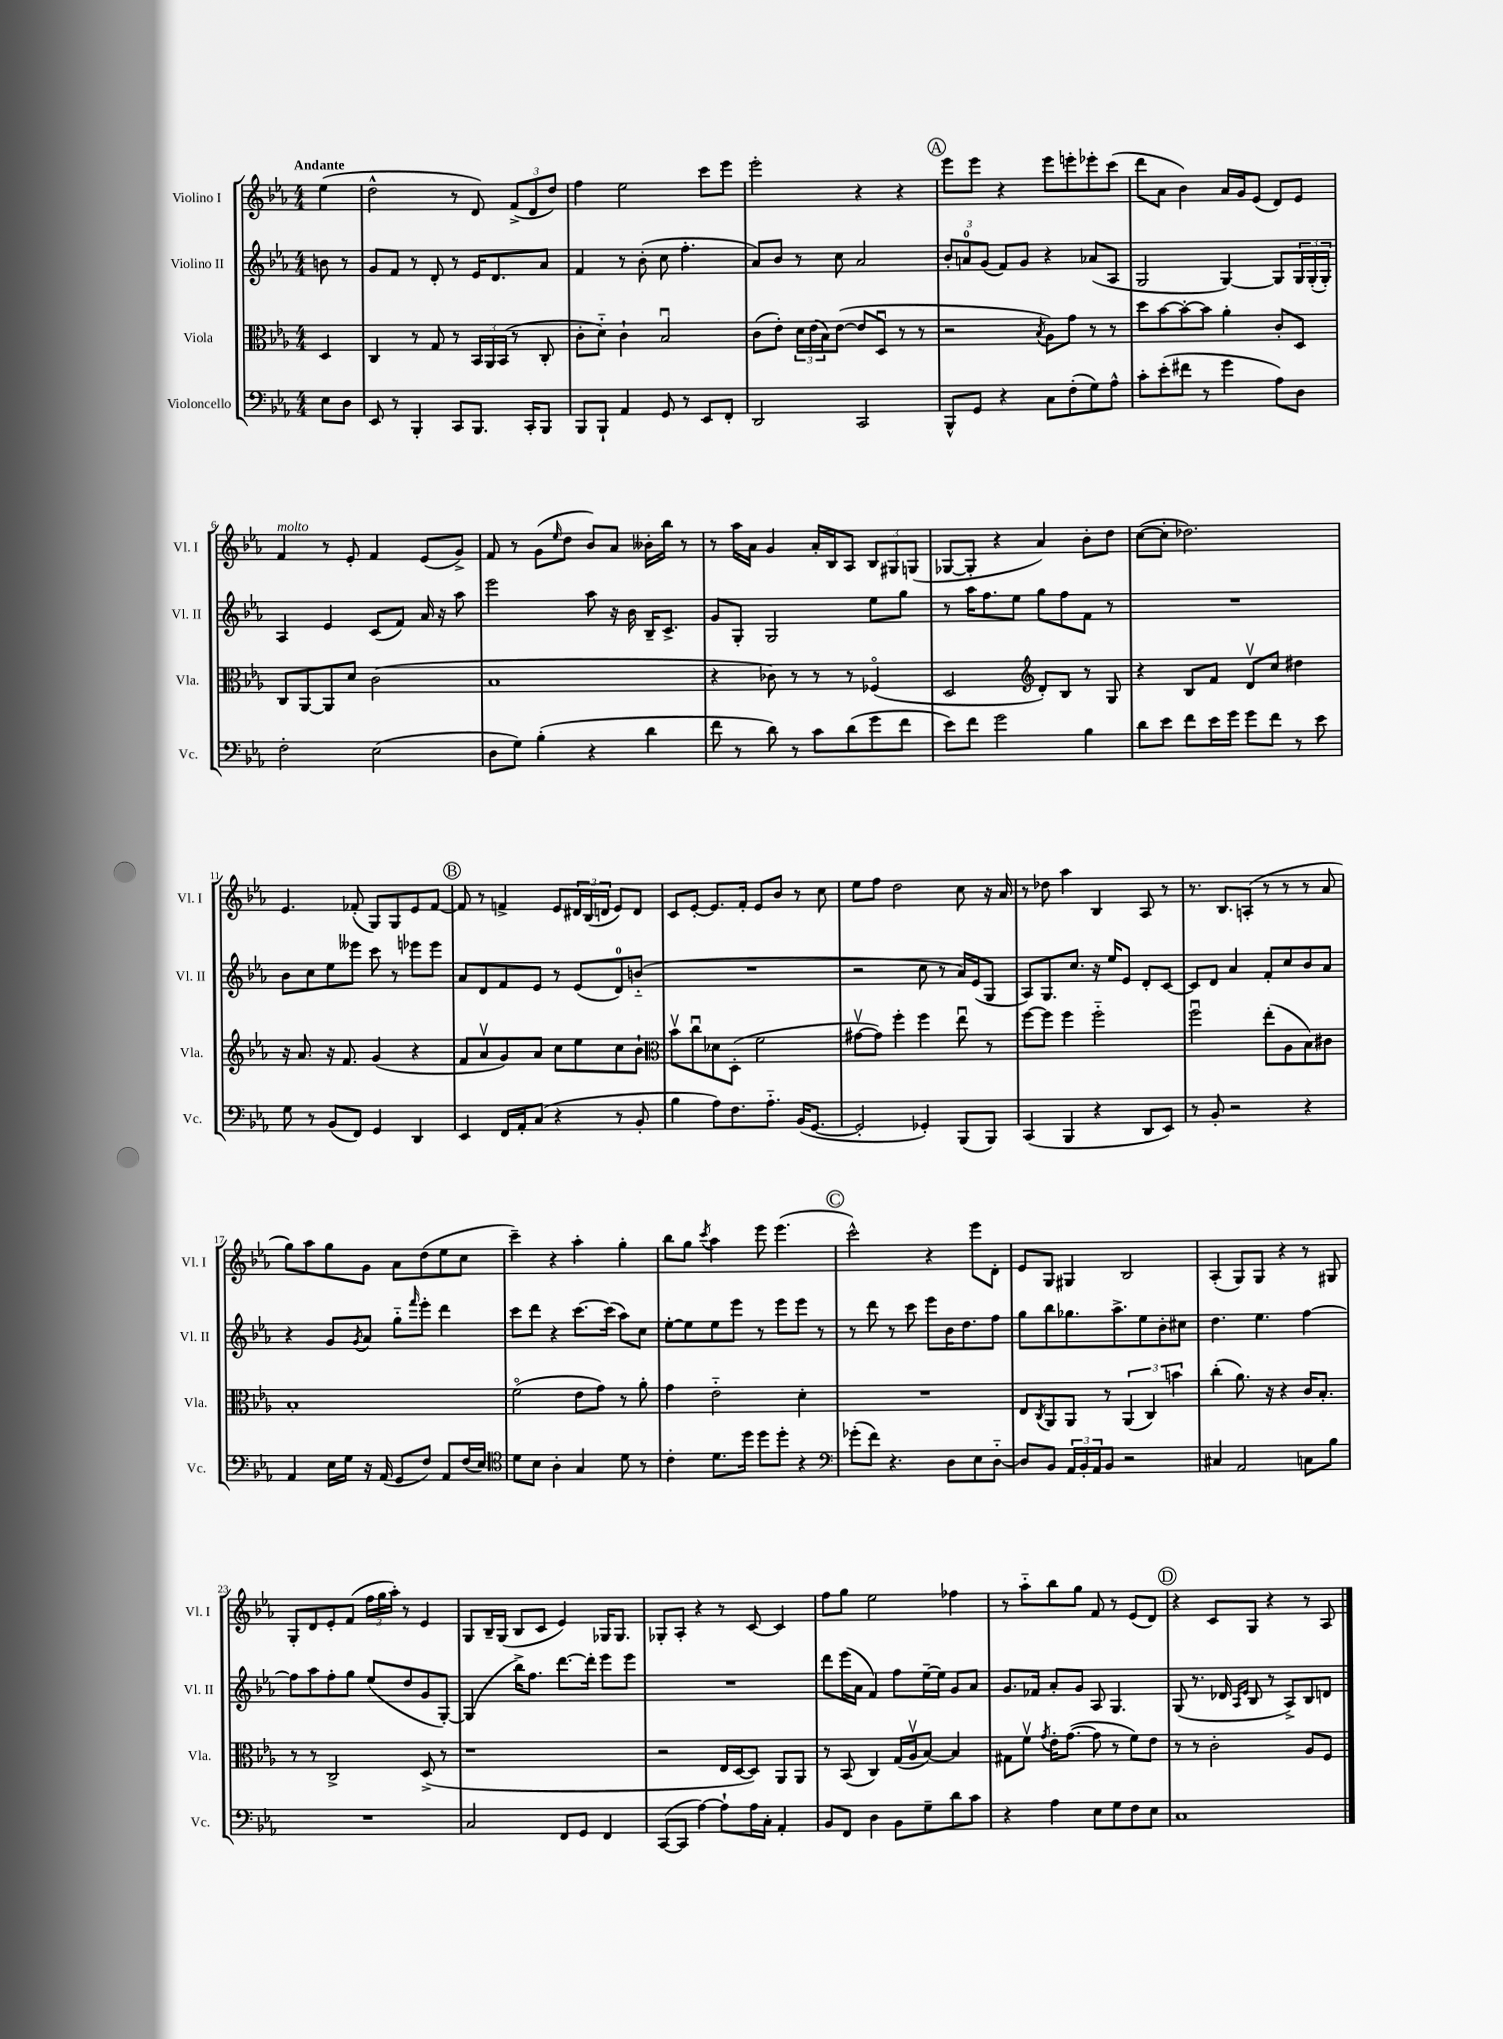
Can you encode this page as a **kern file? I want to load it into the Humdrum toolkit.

**kern	**kern	**kern	**kern
*staff4	*staff3	*staff2	*staff1
*clefF4	*clefC3	*clefG2	*clefG2
*k[b-e-a-]	*k[b-e-a-]	*k[b-e-a-]	*k[b-e-a-]
*M4/4	*M4/4	*M4/4	*M4/4
8E-\L	4D/	8b\	(4ee-\
8D\J	.	8r	.
=	=	=	=
8EE-/	4C/	8g/L	2dd^^\
8r	.	8f/J	.
4BBB-'/	8r	8r	.
.	8G/	8d'/	.
8CC/L	8r	8r	8r
8.BBB-/J	24BB-/LL	16e-/LK	8d/)
.	24AA-/	.	.
.	.	8.d/	.
.	(24BB-/JJ	.	.
.	8r	.	(12f^/L
16CC'/LK	.	.	.
.	.	.	12d/
8BBB-/J	8C'/	8a-/J	.
.	.	.	12dd/J)
=	=	=	=
8BBB-/L	8c'\L	4f/	4ff\
8BBB-`/J	8d'~\J)	.	.
4AA-/	4c`\	8r	2ee-\
.	.	(8b-'\	.
8GG/	2B-u/	8cc\	.
8r	.	4.ff'\	.
8EE-/L	.	.	8ccc\L
8FF'/J	.	.	8eee-\J
=	=	=	=
2DD/	(8c\L	8a-/L)	2eee-'\
.	8e-'\J)	8b-/J	.
.	24d\LL	8r	.
.	(24e-\	.	.
.	24B-\J)	.	.
.	([8e-\J	8cc\	.
2CC/	8e-/]L	2a-/	4r
.	8Du/J	.	.
.	8r	.	4r
.	8r	.	.
=	=	=	=
8BBB-^^/L	2r	12b-'/L	8eee-\L
.	.	12a/	.
8GG/J	.	.	8eee-\J
.	.	(12g/J	.
4r	.	8f/L)	4r
.	.	8g/J	.
.	8qB-/	.	.
8C\L	8A-\L)	4r	8eee-\L
(8F'\	8g\J	.	8eee'\
8G\)	8r	(8a-/L	8eee-'\
8A-^^\J	8r	8A-/J	(8ccc\J
=	=	=	=
8c'\L	8dd\L	2G/	8ddd\L
(8e-'\	[8b-\	.	8a-\J
8f#\J	8b-'\_	.	4b-\)
8r	8b-\]J	.	.
4g\	4a-'\	[4G/)	16a-/LL
.	.	.	16g/J
.	.	.	(8e-/J
8A-\L)	8c'/L	8G/]L	8d/L)
8D\J	8D/J	24G/L	8e-/J
.	.	(24G'/	.
.	.	24G'/JJ)	.
=	=	=	=
2F'\	8C/L	4A-/	4f/
.	[8AA-/	.	.
.	8AA-/]	4e-/	8r
.	8d/J	.	8e-'/
(2E-\	(2c\	(8c/L	4f/
.	.	8f/J)	.
.	.	16a-/	(8e-/L
.	.	16r	.
.	.	8aa-\	8g^/J)
=	=	=	=
8D\L	1B-	2eee-\	8f/
8G\J)	.	.	8r
(4B-'\	.	.	(8g\L
.	.	.	16qqee-/
.	.	.	8dd\J
4r	.	8aa-\	8b-/L)
.	.	16r	8a-/J
.	.	16b-\	.
4d\	.	16B-~/LK	16b--'\LL
.	.	8.c^/J	16bb-\JJ
.	.	.	8r
=	=	=	=
8f\	4r	8g/L	8r
8r	.	8G'/J	16aa-\LL
.	.	.	16a-\JJ
8d\)	8c-\)	2G/	4g/
8r	8r	.	.
8c\L	8r	.	16a-'/LL
.	.	.	16B-/J
(8d\	8r	.	8A-/J
8g\	(4F-o/	8ee-\L	12B-/L
.	.	.	12G#/
8f\J	.	8gg\J	.
.	.	.	(12G/J
=	=	=	=
8e-\L)	2D/	8r	[8G-/L
8f\J	.	16aa-\LK	8G-'/]J
.	.	8.ff\	.
2g\	.	.	4r
.	.	8ee-\J	.
*	*clefG2	*	*
.	8d'/L)	8gg\L	4a-/)
.	8B-/J	8ff\	.
4B-\	8r	8f\J	8b-'\L
.	8G/	8r	8dd\J
=	=	=	=
8d\L	4r	1r	([8cc\L
8e-\J	.	.	8cc'\]J
8f\L	8B-/L	.	2.dd-\)
16e-\L	8f/J	.	.
16g\JJ	.	.	.
8g\L	8dv/L	.	.
8f\J	8cc/J	.	.
8r	4dd#\	.	.
8e-\	.	.	.
=	=	=	=
8G\	16r	8b-\L	4.e-/
.	8.a-/	.	.
8r	.	8cc\	.
(8BB-/L	16r	8ee-\	.
.	8.f/	.	.
8FF/J)	.	8eee--\J	(8f-'/
4GG/	(4g/	8ccc\	8G/L)
.	.	8r	8G/
4DD/	4r	8eee-\L	8e-/
.	.	8eee-\J	[8f-/J
=	=	=	=
4EE-/	8f/L	8a-/L	8f-/]
.	8a-v/	8d/	8r
16FF/LL	8g/)	8f/	4f^/
16AA-'/J	.	.	.
(8C/J	8a-/J	8e-/J	.
4r	8cc\L	8r	8e-/L
.	8ee-\	(8e-/L	24d#/L
.	.	.	(24B-/
.	.	.	24d/JJ
8r	8cc\	8d/)	8e-/L)
8BB-'/	8b-`\J	(8b'~/J	8d/J
=	=	=	=
*	*clefC3	*	*
4B-\	8b-v\L	1r	8c/L
.	8ccu\	.	[8e-'/J
8A-\L)	8d-\	.	8.e-/]L
8.F\	(8D'\J	.	.
.	.	.	16f'/Jk
.	2f\	.	8e-/L
8.A-'~\J	.	.	.
.	.	.	8b-/J
(16BB-/LK	.	.	8r
[8.GG/J	.	.	.
.	.	.	8cc\
=	=	=	=
2GG'/]	[8g#v\L	2r	8ee-\L
.	8g#\]J)	.	8ff\J
.	4ff'\	.	2dd\
4GG-'/)	4ff\	8cc\	.
.	.	8r	.
(8BBB-/L	8ee-u\	16a-/LL)	8cc\
.	.	(16e-/J	.
8BBB-/J)	8r	8G/J	16r
.	.	.	16a-/
=	=	=	=
(4CC/	[8ff\L	8A-/L)	8r
.	8ff\]J	8.G/	8dd-\
4BBB-/	4ff\	.	4aa-\
.	.	8.cc/J	.
4r	2ff'~\	16r	4B-/
.	.	16ee-/LK	.
.	.	8e-/J	.
8DD/L	.	8d'/L	8A-/
8EE-/J)	.	[8c/J	8r
=	=	=	=
8r	2ffu\	8c/]L	8.r
8BB-'/	.	8d/J	.
.	.	.	8.B-/L
2r	.	4a-/	.
.	.	.	(8A'/J
.	(8ee-'\L	8f'/L	8r
.	8A-\	8cc/	8r
4r	8B-\)	8b-/	8r
.	8c#\J	8a-/J	8a-/
=	=	=	=
4AA-/	1B-'	4r	8gg\L)
.	.	.	8aa-\
16E-\LL	.	8g/L	8gg\
16G\JJ	.	.	.
.	.	8qg/	.
16r	.	8a-/J	8g\J
(16AA-/	.	.	.
8GG/L	.	8gg'~\L	8a-\L
.	.	16qqfff/	.
8F/J)	.	8eee-'\J	(8dd\
8AA-/L	.	4ddd\	8ee-\
(16F/L	.	.	8cc\J
16E-/JJ)	.	.	.
=	=	=	=
*clefC4	*	*	*
8d\L	(2fo\	8ccc\L	4ccc~\)
8B-\J	.	8ddd\J	.
4A-'\	.	4r	4r
4G/	8e-\L	[8.ccc\L	4aa-'\
.	8g\J)	.	.
.	.	(16ccc\]Jk	.
8d\	8r	8aa-\L)	4gg'\
8r	8a-'\	8cc\J	.
=	=	=	=
4c'\	4g\	[8ee-'\L	8bb-\L
.	.	8ee-\]	8gg\J
.	.	.	8qccc/
8.d\L	2e-'~\	8ee-\	4aa-\
.	.	8eee-\J	.
16dd\Jk	.	.	.
8dd\L	.	8r	8eee-\
8dd'\J	.	8eee-\L	(4.eee-\
4r	4d'\	8eee-\J	.
.	.	8r	.
=	=	=	=
*clefF4	*	*	*
(8g-'\L	1r	8r	2ccc^^\)
8f\J)	.	8ddd\	.
4.r	.	8r	.
.	.	8ccc\	.
.	.	8eee-\L	4r
8D\L	.	16b-\K	.
.	.	8.dd\	.
8E-\	.	.	8eee-\L
[8D'~\J	.	8ff\J	8d'\J
=	=	=	=
8D/]L	8E-/L	8gg\L	8e-/L
.	8qC/	.	.
8BB-/J	8AA-/	8bb-\	8G/J
24AA-/LL	8AA-/J	8.gg-\	4G#/
24BB-'/	.	.	.
24AA-/J	.	.	.
8BB-/J	8r	.	.
.	.	8.aa-^\	.
2r	(6AA-/	.	2B-/
.	.	8ee-\	.
.	6C/)	.	.
.	.	8b-'\	.
.	6b\	.	.
.	.	8cc#\J	.
=	=	=	=
4C#/	(4cc'\	4.dd\	(4A-'/
2AA-/	8.a-\)	.	8G/L)
.	.	4.ee-\	8G/J
.	16r	.	.
.	4r	.	4r
8C\L	16c/LK	[4ff\	8r
.	8.B-'/J	.	.
8B-\J	.	.	8G#/
=	=	=	=
1r	8r	8ff\]L	8G'/L
.	8r	8aa-\	8d/
.	2C^/	8ff'\	8e-'/
.	.	8gg\J	(8f/J
.	.	(8ee-/L	24ff\LL
.	.	.	24gg\
.	.	.	24aa-'\JJ)
.	.	8dd/	8r
.	(8D^/	8g/	4e-/
.	8r	[8G'/J)	.
=	=	=	=
2C/	1r	(4G/]	8G/L
.	.	.	16B-~/L
.	.	.	(16G/JJ
.	.	16bb-^\LK)	8B-/L
.	.	8.ff\J	.
.	.	.	8c/J
8FF/L	.	[8.ddd\L	4e-/)
8GG/J	.	.	.
.	.	16ddd'\]Jk	.
4FF/	.	8eee-\L	16G-/LK
.	.	.	8.G-/J
.	.	8eee-\J	.
=	=	=	=
([8CC/L	2r	1r	8G-'/L
8CC/]J	.	.	8A-'/J
[4A-\)	.	.	4r
8A-`\]L	16E-/LL	.	8r
.	[16D/J	.	.
16A-\L	8D/]J)	.	[8c/
16C'\JJ	.	.	.
4AA-'/	8AA-/L	.	4c/]
.	8AA-/J	.	.
=	=	=	=
8BB-/L	8r	8ddd\L	8ff\L
8FF/J	(8BB-/	(16eee-\L	8gg\J
.	.	16a-\JJ	.
4D\	4C/)	4f/)	2ee-\
8BB-\L	(16G/LL	8ff\L	.
.	16A-v/J	.	.
8G~\	[8B-/J)	[16ee-~\L	.
.	.	16ee-\]JJ	.
8d\	4B-/]	8g/L	4ff-\
8c\J	.	8a-/J	.
=	=	=	=
4r	8G#\L	8.g/L	8r
.	8fv\J	.	8aa-'~\L
.	.	16f-/Jk	.
.	8qg/	.	.
4A-\	16e-'\LK	8a-'/L	8bb-\
.	([8.g\J	.	.
.	.	8g/J	8gg\J
8E-\L	8g\]	8A-/	8f/
8G\	8r	4.G/	8r
8F\	8f\L)	.	(8e-/L
8E-\J	8e-\J	.	8d/J)
=	=	=	=
1C	8r	(8G/	4r
.	8r	8.r	.
.	2c'\	.	8c/L
.	.	16d-/	.
.	.	16qqA-/LL	.
.	.	16qqe-/JJ	.
.	.	8B-/	8G/J
.	.	8r	4r
.	.	8A-^/L)	.
.	8A-/L	8B-/	8r
.	8F/J	8d/J	8A-/
==	==	==	==
*-	*-	*-	*-
